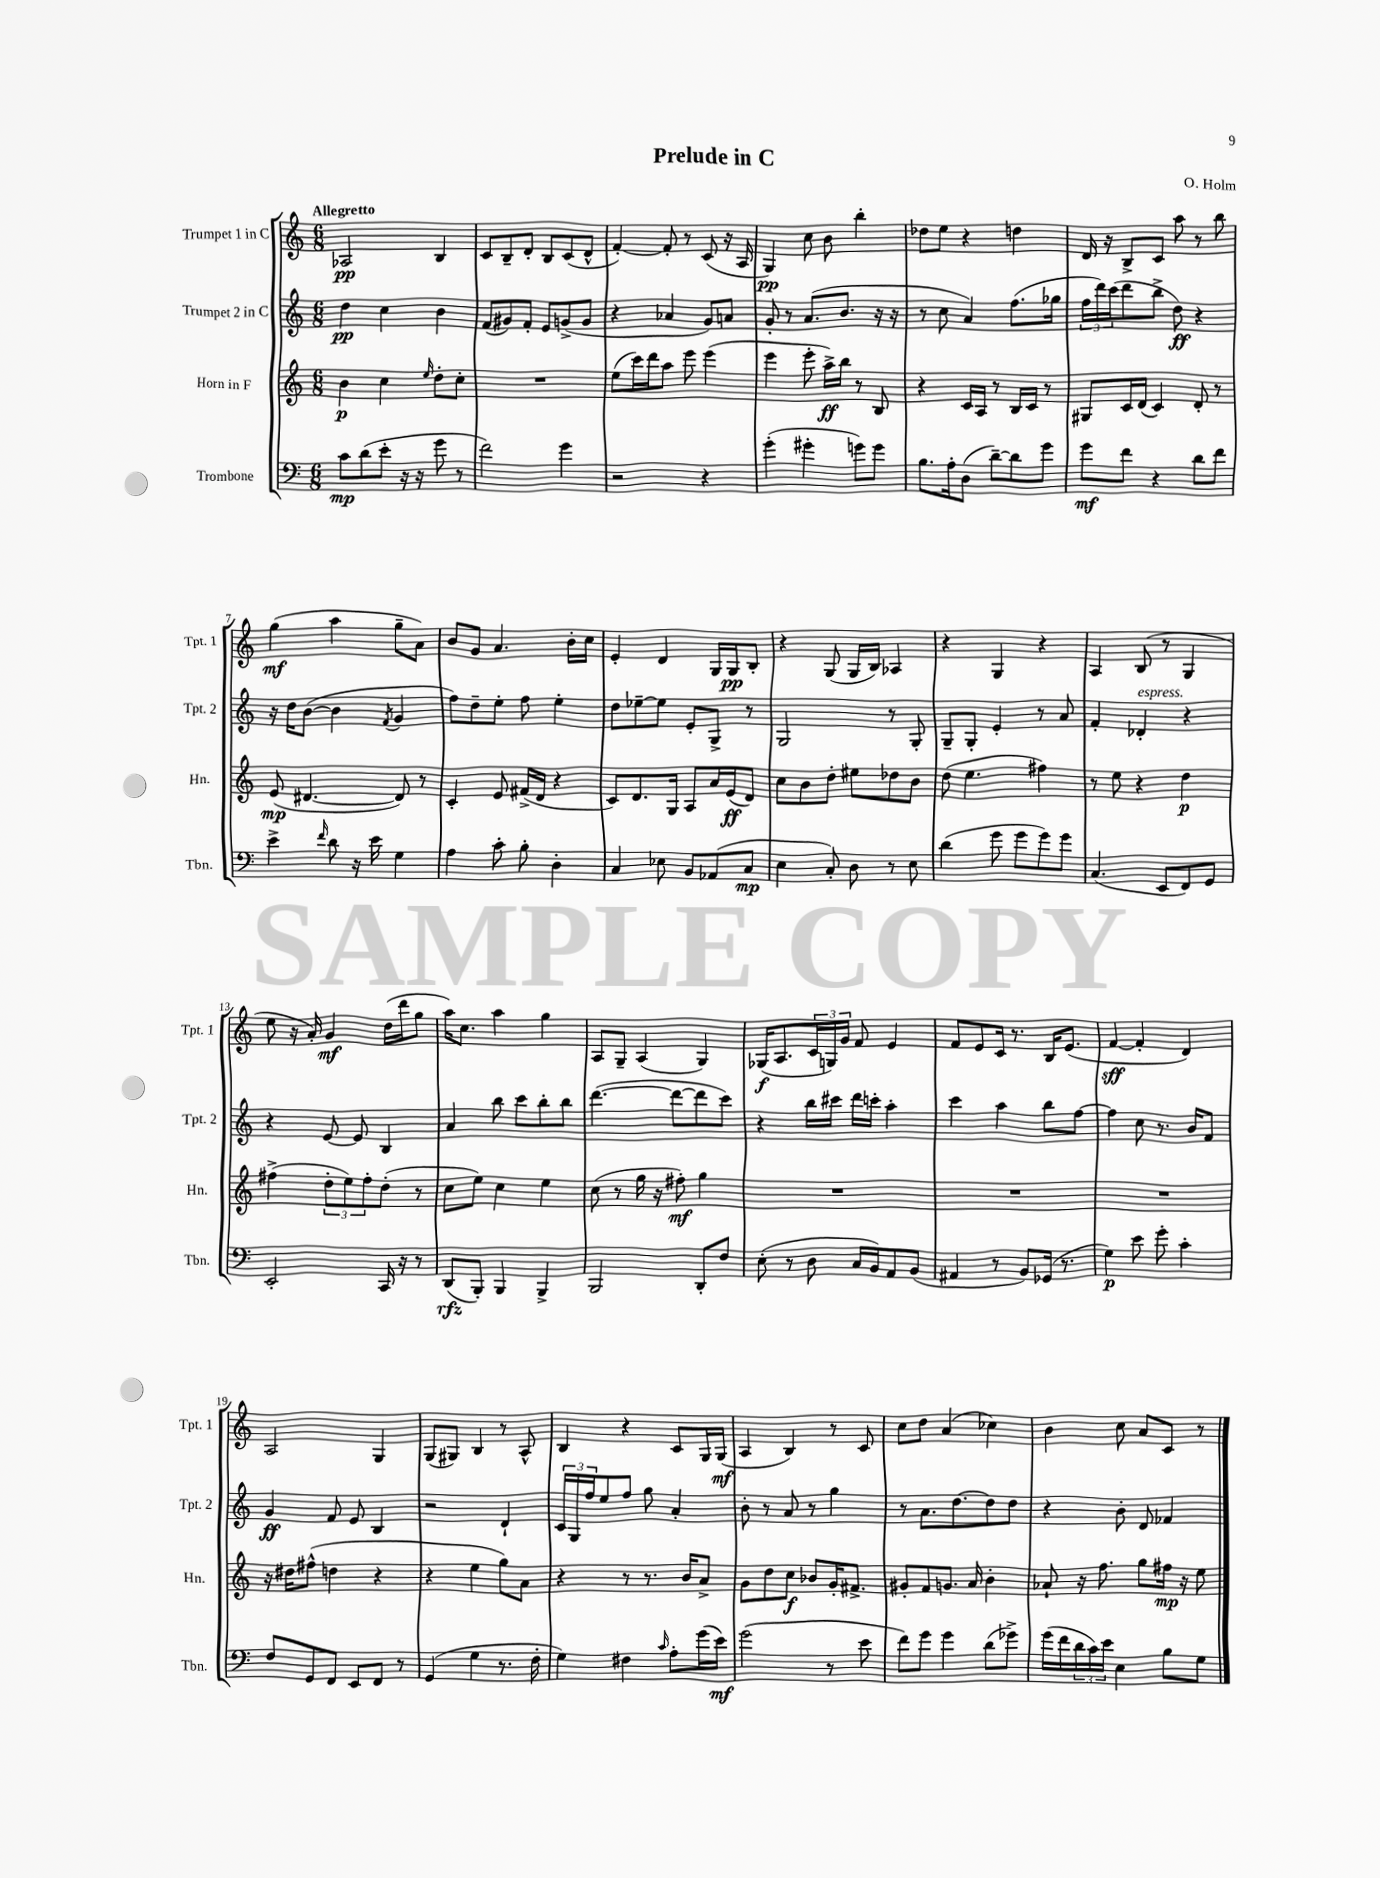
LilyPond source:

\header { title = "Prelude in C" composer = "O. Holm" }
<<
\new StaffGroup <<
\new Staff = "s0" \with { instrumentName = "Trumpet 1 in C" shortInstrumentName = "Tpt. 1" } {
    \clef treble \key c \major \numericTimeSignature \time 6/8 \tempo "Allegretto"
    aes2\pp b4 |
    c'8 b8-- d'8-. b8 c'8( d'8-^ |
    f'4~-.) f'8-. r8 c'8( r16 a16 |
    g4\pp) c''8 b'8 b''4-. |
    des''8 e''8 r4 d''4 |
    d'16 r16 b8-> c'8 a''8 r8 b''8 |
    g''4\mf( a''4 g''8-- a'8) |
    b'8 g'8 a'4. b'16-. c''16 |
    e'4-. d'4 g16 g16\pp b8-. |
    r4 g8( g16 b16) aes4 |
    r4 g4 r4 |
    a4 b8( r8 g4 |
    e''8 r16 a'16-.) g'4\mf d''16( d'''16 g''8 |
    a''16) c''8. a''4 g''4 |
    a8 g8-- a4( g4) |
    ges16\f( a8. \tuplet 3/2 { c'16 g16) g'16 } f'8 e'4 |
    f'8 e'8 c'16 r8. b16 e'8.( |
    f'4~\sff f'4-. d'4) |
    a2 g4 |
    g8( gis8) b4 r8 a8-^ |
    b4 r4 c'8 g16 g16\mf( |
    a4 b4) r8 c'8 |
    c''8 d''8 a'4( ces''4) |
    b'4 c''8 a'8 c'8 r8 \bar "|." |
}
\new Staff = "s1" \with { instrumentName = "Trumpet 2 in C" shortInstrumentName = "Tpt. 2" } {
    \clef treble \key c \major \numericTimeSignature \time 6/8
    d''4\pp c''4 b'4 |
    f'8( gis'8) f'8-. e'8 g'8->( g'8 |
    r4 aes'4 g'8) a'8 |
    g'8-. r8 a'8.( b'8. r16 r16 |
    r8 c''8 a'4) f''8.( ges''16 |
    \tuplet 3/2 { f''16 d'''16) c'''16( } d'''8 b''8-> d''8\ff) r4 |
    r16 d''16 b'8~( b'4 \acciaccatura { f'8 } g'4 |
    f''8) d''8-- e''8-. f''8 e''4-. |
    d''8 ees''8~-- ees''8 e'8-. g8-> r8 |
    g2 r8 g8-. |
    g8-- g8-. e'4-. r8 a'8 |
    f'4-. des'4-.^\markup { \italic "espress." } r4 |
    r4 e'8~ e'8 b4 |
    a'4 b''8 c'''8 b''8-. b''8 |
    d'''4.~( d'''8~ d'''8 c'''8) |
    r4 b''16 cis'''16 d'''16 c'''16-. a''4-. |
    c'''4 a''4 b''8 f''8~ |
    f''4 c''8 r8. b'16 f'8 |
    g'4\ff f'8 e'8 b4 |
    r2 d'4-! |
    \tuplet 3/2 { c'16 g16 f''16 } e''8 f''8 g''8 a'4-. |
    b'8-. r8 a'8 r8 g''4 |
    r8 a'8. d''8.~ d''8 d''8 |
    r4 b'8-. d'8 fes'4 \bar "|." |
}
\new Staff = "s2" \with { instrumentName = "Horn in F" shortInstrumentName = "Hn." } {
    \clef treble \key c \major \numericTimeSignature \time 6/8
    b'4\p c''4 \grace { e''16 } d''8-. c''8-. |
    R2. |
    e''8( c'''16) d'''16 a''8 e'''8 e'''4( |
    e'''4 e'''8-. a''16->\ff) b''16 r8 b8 |
    r4 c'16 a16 r8 b16 c'16 r8 |
    gis8 c'16 d'16( c'4) d'8-. r8 |
    e'8\mp( dis'4.~ dis'8) r8 |
    c'4-. e'8 fis'16->( d'16 r4 |
    c'8) d'8. g16 a8 a'16 e'16\ff( d'8) |
    c''8 b'8 d''8-. eis''8 des''8 b'8 |
    d''8( e''4. fis''4) |
    r8 e''8 r4 d''4\p |
    fis''4->( \tuplet 3/2 { d''8-. e''8) fis''8-. } d''8-.( r8 |
    c''8 e''8) c''4 e''4 |
    c''8( r8 g''16 r16 fis''8-.\mf) g''4 |
    R2. |
    R2. |
    R2. |
    r16 dis''16 fis''8-^( d''4 r4 |
    r4 e''4 g''8) a'8 |
    r4 r8 r8. b'16 a'8-> |
    g'8 d''8 c''8\f bes'8 g'16-. fis'8.-> |
    gis'8-. f'8 g'8. a'16 b'4-. |
    aes'8-! r16 f''8. g''8 fis''16\mp r16 e''8 \bar "|." |
}
\new Staff = "s3" \with { instrumentName = "Trombone" shortInstrumentName = "Tbn." } {
    \clef bass \key c \major \numericTimeSignature \time 6/8
    c'8\mp d'8( e'8-. r16 r16 g'8 r8 |
    f'2) g'4 |
    r2 r4 |
    g'4-.( gis'4-. g'8) g'8 |
    b8. a16-. d8( d'8~--) d'8 g'8 |
    g'8\mf f'8 r4 d'8 f'8 |
    e'4-> \grace { f'16 } d'8 r16 e'16 g4 |
    a4 c'8-. b8-. d4-. |
    c4 ees8 b,8 aes,8( c8\mp |
    e4 c8-.) d8 r8 e8 |
    d'4( g'8 g'8 g'8) g'8 |
    c4.( e,8 f,8) g,8 |
    e,2-. c,16 r16 r8 |
    d,8\rfz( b,,8-.) b,,4 b,,4-> |
    b,,2 d,8-. f8 |
    e8-.( r8 d8 c16 b,16) a,8 b,8( |
    ais,4 r8 b,8) ges,16( r8. |
    g4\p) e'8 g'8-. c'4-. |
    f8 g,8 f,8 e,8 f,8 r8 |
    g,4( g4 r8. f16-. |
    g4) fis4 \grace { c'16 } a8-. g'16( e'16\mf) |
    g'2( r8 e'8 |
    f'8) g'8 g'4 d'8( ges'8->) |
    g'16( f'16 \tuplet 3/2 { d'16 c'16) e'16 } e4 b8 g8 \bar "|." |
}
>>
>>
